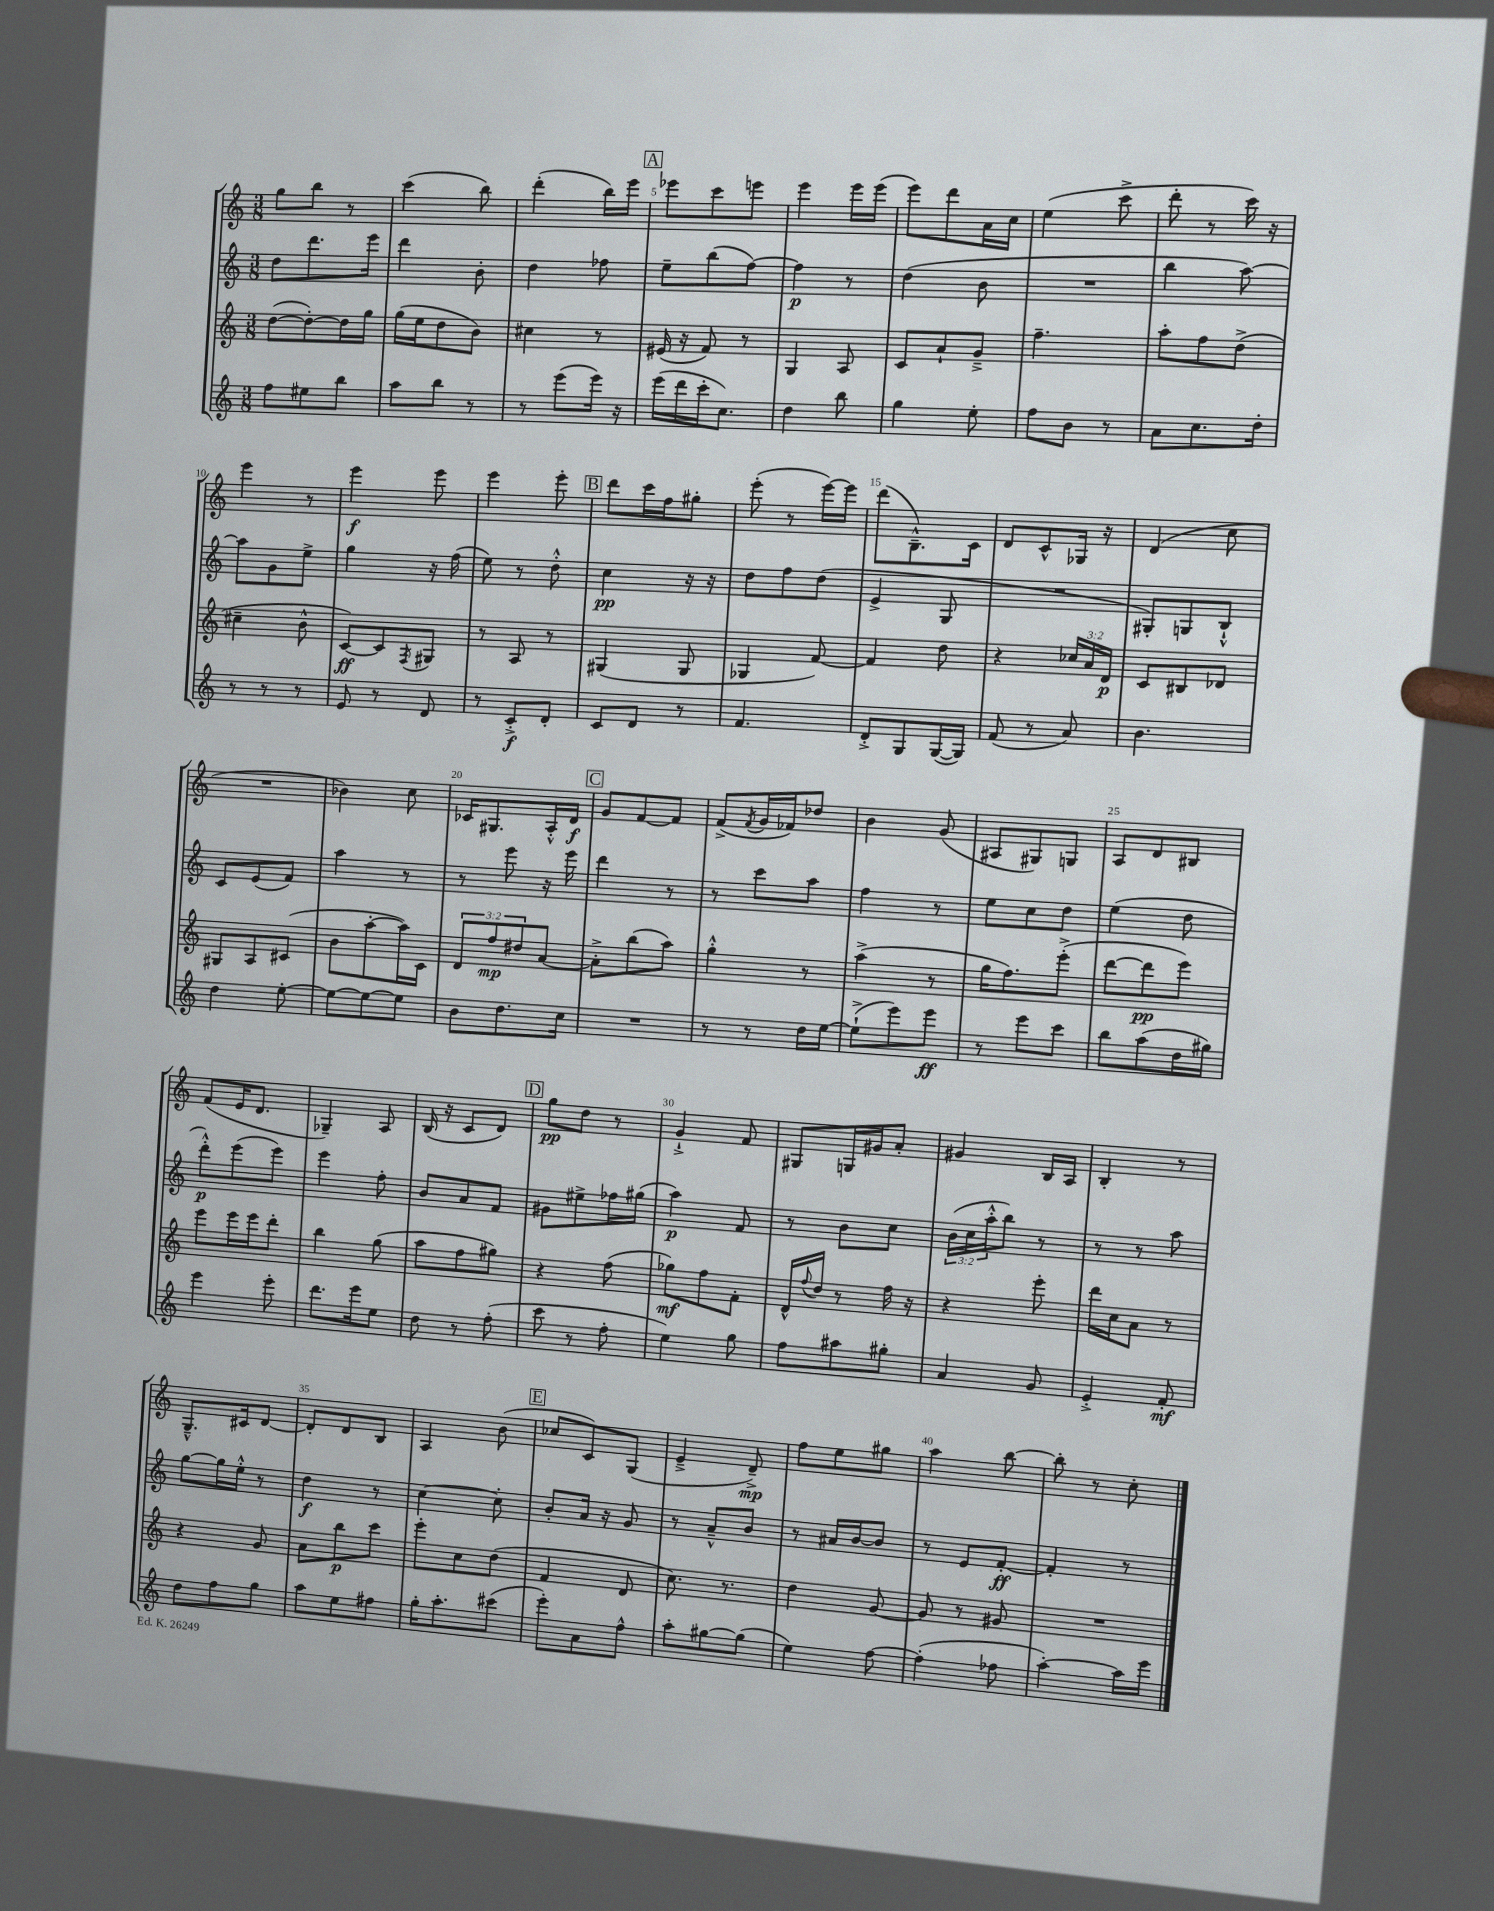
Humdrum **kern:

**kern	**dynam	**kern	**dynam	**kern	**dynam	**kern	**dynam
*part4	*part4	*part3	*part3	*part2	*part2	*part1	*part1
*staff4	*staff4	*staff3	*staff3	*staff2	*staff2	*staff1	*staff1
*clefG2	*	*clefG2	*	*clefG2	*	*clefG2	*
*k[]	*	*k[]	*	*k[]	*	*k[]	*
*M3/8	*	*M3/8	*	*M3/8	*	*M3/8	*
=2	=2	=2	=2	=2	=2	=2	=2
8ff\L	.	([8dd\L	.	8dd\L	.	8gg\L	.
8ee#X\	.	8dd'\_)	.	8.ddd\	.	8bb\J	.
8bb\J	.	16dd\L]	.	.	.	8r	.
.	.	16gg\JJ	.	16eee\Jk	.	.	.
=3	=3	=3	=3	=3	=3	=3	=3
8aa\L	.	(16gg\LL	.	4ddd\	.	(4ccc\	.
.	.	16ee\J	.	.	.	.	.
8bb\J	.	8dd\	.	.	.	.	.
8r	.	8b\J)	.	8b'\	.	8bb\)	.
=4	=4	=4	=4	=4	=4	=4	=4
8r	.	4cc#X\	.	4dd\	.	(4ddd'\	.
(8eee\L	.	.	.	.	.	.	.
16eee\Jk)	.	8r	.	8ff-X\	.	16bb\LL)	.
16r	.	.	.	.	.	16eee\JJ	.
!!LO:REH:place=s1:t=A
=5	=5	=5	=5	=5	=5	=5	=5
(16eee\LL	.	(16e#X/	.	8ee~\L	.	8eee-X\L	.
16ddd\	.	16r	.	.	.	.	.
16ccc'\J	.	8f/)	.	(8bb\	.	8ccc\	.
8.cc\J)	.	.	.	.	.	.	.
.	.	8r	.	[8ff\J)	.	8eeen\J	.
=6	=6	=6	=6	=6	=6	=6	=6
4dd\	.	4G/	.	4ff\]	p	4eee\	.
8bb\	.	8A/	.	8r	.	16eee\LL	.
.	.	.	.	.	.	(16eee\JJ	.
=7	=7	=7	=7	=7	=7	=7	=7
4gg\	.	8c/L	.	(4dd\	.	8eee\L)	.
.	.	8a`/	.	.	.	8ddd\	.
8ee'\	.	8g~^/J	.	8b\	.	16a\L	.
.	.	.	.	.	.	16cc\JJ	.
=8	=8	=8	=8	=8	=8	=8	=8
8ff\L	.	4.ff~\	.	4.r	.	(4ee\	.
8b\J	.	.	.	.	.	.	.
8r	.	.	.	.	.	8ccc^\	.
=9	=9	=9	=9	=9	=9	=9	=9
8a\L	.	8aa'\L	.	4bb\	.	8ddd'\	.
8.cc\	.	8ff\	.	.	.	8r	.
.	.	(8dd^\J	.	[8aa\)	.	16ccc\)	.
16dd'\Jk	.	.	.	.	.	16r	.
!!LO:LB:g=z
=10	=10	=10	=10	=10	=10	=10	=10
8r	.	4cc#X~\	.	8aa\L]	.	4eee\	.
8r	.	.	.	8g\	.	.	.
8r	.	8b^^\	.	8ee^\J	.	8r	.
=11	=11	=11	=11	=11	=11	=11	=11
8e/	.	[8c/L)	ff	4gg\	.	4eee\	f
8r	.	8c/]	.	.	.	.	.
.	.	8qF/	.	.	.	.	.
8d/	.	8G#X/J	.	16r	.	8eee\	.
.	.	.	.	(16ff\	.	.	.
=12	=12	=12	=12	=12	=12	=12	=12
8r	.	8r	.	8ee\)	.	4eee\	.
8c'^/L	f	8A/	.	8r	.	.	.
8d'/J	.	8r	.	8dd'^^\	.	8eee'\	.
!!LO:REH:place=s1:t=B
=13	=13	=13	=13	=13	=13	=13	=13
8c/L	.	(4G#X/	.	4cc\	pp	8ddd\L	.
8d/J	.	.	.	.	.	16ccc\L	.
.	.	.	.	.	.	16ff\J	.
8r	.	8G#/	.	16r	.	8gg#X'\J	.
.	.	.	.	16r	.	.	.
=14	=14	=14	=14	=14	=14	=14	=14
4.f/	.	4G-X/	.	8dd\L	.	(8eee'\	.
.	.	.	.	8ff\	.	8r	.
.	.	[8f/)	.	(8dd\J	.	[16eee\LL)	.
.	.	.	.	.	.	16eee\JJ]	.
=15	=15	=15	=15	=15	=15	=15	=15
8d'^/L	.	4f/]	.	4e^/	.	(8ddd\L	.
8G/	.	.	.	.	.	8.B~^^\)	.
([16G/L	.	8dd\	.	8G/	.	.	.
16G/JJ])	.	.	.	.	.	16c\Jk	.
=16	=16	=16	=16	=16	=16	=16	=16
(8f/	.	4r	.	4.r	.	8d/L	.
8r	.	.	.	.	.	8c^^/	.
8a/)	.	24cc-X/LL	.	.	.	16G-X/Jk	.
.	.	24a/	.	.	.	.	.
.	.	.	.	.	.	16r	.
.	.	24d/JJ	p	.	.	.	.
=17	=17	=17	=17	=17	=17	=17	=17
4.b\	.	8c/L	.	8G#X'/L)	.	(4d/	.
.	.	8B#X/	.	8Gn/	.	.	.
.	.	8d-X/J	.	8B`^^/J	.	8cc\	.
!!LO:LB:g=z
=18	=18	=18	=18	=18	=18	=18	=18
4dd\	.	8G#X/L	.	8c/L	.	4.r	.
.	.	8A/	.	(8e/	.	.	.
[8ee'\	.	(8c#X/J	.	8f/J)	.	.	.
=19	=19	=19	=19	=19	=19	=19	=19
8ee\L_	.	8b\L	.	4aa\	.	4b-X\)	.
8ee\_	.	[8aa'\	.	.	.	.	.
8ee\J]	.	16aa\L])	.	8r	.	8cc\	.
.	.	16c\JJ	.	.	.	.	.
=20	=20	=20	=20	=20	=20	=20	=20
8b\L	.	12d/L	.	8r	.	16c-X/KL	.
.	.	.	.	.	.	8.G#X/	.
.	.	12ff/	mp	.	.	.	.
8.dd\	.	.	.	8eee\	.	.	.
.	.	12dd#X/	.	.	.	.	.
.	.	[8a/J	.	16r	.	16A'^^/L	.
16cc\Jk	.	.	.	16eee\	.	16d/JJ	f
!!LO:REH:place=s1:t=C
=21	=21	=21	=21	=21	=21	=21	=21
4.r	.	8a'^\L]	.	4ddd\	.	8g/L	.
.	.	(8bb\	.	.	.	[8f/	.
.	.	8aa\J)	.	8r	.	8f/J]	.
=22	=22	=22	=22	=22	=22	=22	=22
8r	.	4gg'^^\	.	8r	.	(8f^/L	.
.	.	.	.	.	.	8qf/	.
8r	.	.	.	8ccc\L	.	16g/L	.
.	.	.	.	.	.	16f-X/J)	.
16dd\LL	.	8r	.	8aa\J	.	8dd-X/J	.
[16ee\JJ	.	.	.	.	.	.	.
=23	=23	=23	=23	=23	=23	=23	=23
(8ee`^\L]	.	(4aa^\	.	4ff\	.	4b\	.
8eee\)	.	.	.	.	.	.	.
8eee\J	ff	8r	.	8r	.	(8g/	.
=24	=24	=24	=24	=24	=24	=24	=24
8r	.	16gg\KL	.	8ee\L	.	8A#X/L	.
.	.	8.ff\)	.	.	.	.	.
8eee\L	.	.	.	8cc\	.	8G#X/)	.
8ccc\J	.	(8eee'^\J	.	8dd\J	.	8Gn/J	.
=25	=25	=25	=25	=25	=25	=25	=25
8bb\L	.	[8ddd\L	.	(4ee\	.	8A/L	.
(8aa\	.	8ddd\]	pp	.	.	8d/	.
16dd\L	.	8eee\J)	.	8dd\	.	8B#X/J	.
16gg#X\JJ)	.	.	.	.	.	.	.
!!LO:LB:g=z
=26	=26	=26	=26	=26	=26	=26	=26
4eee\	.	8eee\L	.	8ddd'^^\L)	p	(8f/L	.
.	.	16eee\L	.	(8eee\	.	16e/K	.
.	.	16eee\J	.	.	.	8.d/J	.
8eee'\	.	8ddd'\J	.	8eee\J)	.	.	.
=27	=27	=27	=27	=27	=27	=27	=27
8.ddd\L	.	4bb\	.	4eee\	.	4G-X~/)	.
16eee\k	.	.	.	.	.	.	.
8ee\J	.	(8gg\	.	8ff'\	.	8A/	.
=28	=28	=28	=28	=28	=28	=28	=28
8dd\	.	8aa\L	.	8b/L	.	(16B/	.
.	.	.	.	.	.	16r	.
8r	.	8ff\	.	8a/	.	8c/L	.
(8ff'\	.	8gg#X\J)	.	8f/J	.	8d/J)	.
!!LO:REH:place=s1:t=D
=29	=29	=29	=29	=29	=29	=29	=29
8ccc\	.	4r	.	8g#X\L	.	8gg\L	pp
8r	.	.	.	8ee#X^\	.	8dd\J	.
8ff'\	.	(8ff\	.	16ff-X\L	.	8r	.
.	.	.	.	(16gg#X\JJ	.	.	.
=30	=30	=30	=30	=30	=30	=30	=30
4ee\)	.	8gg-X\L)	mf	4aa\)	p	4g`^/	.
.	.	8ff\	.	.	.	.	.
8gg\	.	8f'\J	.	8f/	.	8f/	.
=31	=31	=31	=31	=31	=31	=31	=31
8ff\L	.	16d^^/LL	.	8r	.	8G#X/L	.
.	.	8qqff/	.	.	.	.	.
.	.	16dd/JJ	.	.	.	.	.
8aa#X\	.	8r	.	8b\L	.	16Gn/L	.
.	.	.	.	.	.	16g#X/J	.
8gg#X'\J	.	16ff\	.	8cc\J	.	8a'/J	.
.	.	16r	.	.	.	.	.
=32	=32	=32	=32	=32	=32	=32	=32
4a/	.	4r	.	(24b\LL	.	4g#X/	.
.	.	.	.	24cc\	.	.	.
.	.	.	.	24aa'^^\J	.	.	.
.	.	.	.	8bb\J)	.	.	.
8g/	.	8eee'\	.	8r	.	16B/LL	.
.	.	.	.	.	.	16A/JJ	.
=33	=33	=33	=33	=33	=33	=33	=33
4e'^/	.	16ddd\LL	.	8r	.	4B'/	.
.	.	16cc\J	.	.	.	.	.
.	.	8a\J	.	8r	.	.	.
8f'/	mf	8r	.	8aa\	.	8r	.
!!LO:LB:g=z
=34	=34	=34	=34	=34	=34	=34	=34
8dd\L	.	4r	.	[8gg\L	.	8.G~^^/L	.
8ff\	.	.	.	16gg\L]	.	.	.
.	.	.	.	16ee'^^\JJ	.	16c#X/k	.
8gg\J	.	8g/	.	8r	.	[8d/J	.
=35	=35	=35	=35	=35	=35	=35	=35
8aa\L	.	8a\L	.	4dd\	f	8d'/L]	.
8ee\	.	8bb\	p	.	.	8d/	.
8ff#X\J	.	8ccc\J	.	8r	.	8B/J	.
=36	=36	=36	=36	=36	=36	=36	=36
16gg'\KL	.	8eee'\L	.	[4cc\	.	4A/	.
8.aa'\	.	.	.	.	.	.	.
.	.	8cc\	.	.	.	.	.
(8ccc#X\J	.	(8dd\J	.	8cc'\]	.	(8b\	.
!!LO:REH:place=s1:t=E
=37	=37	=37	=37	=37	=37	=37	=37
8eee'\L)	.	4f/	.	8b'/L	.	8cc-X/L	.
8a\	.	.	.	16a/Jk	.	8c/)	.
.	.	.	.	16r	.	.	.
8ff^^\J	.	8d/	.	8g/	.	(8G/J	.
=38	=38	=38	=38	=38	=38	=38	=38
8aa'\L	.	8.cc\)	.	8r	.	4e~^/	.
[8gg#X\	.	.	.	8a~^^/L	.	.	.
.	.	8.r	.	.	.	.	.
(8gg#\J]	.	.	.	8b/J	.	8d~^/)	mp
=39	=39	=39	=39	=39	=39	=39	=39
4ee\)	.	4dd\	.	8r	.	8ff\L	.
.	.	.	.	16a#X/LL	.	8ee\	.
.	.	.	.	[16b/J	.	.	.
[8ff\	.	[8g/	.	8b/J]	.	8gg#X\J	.
=40	=40	=40	=40	=40	=40	=40	=40
(4ff'\]	.	8g/]	.	8r	.	4aa\	.
.	.	8r	.	8e/L	.	.	.
8ff-X\	.	8g#X/	.	[8f'/J	ff	[8bb\	.
=41	=41	=41	=41	=41	=41	=41	=41
[4aa'\)	.	4.r	.	4f'/]	.	8bb'\]	.
.	.	.	.	.	.	8r	.
16aa\LL]	.	.	.	8r	.	8cc'\	.
16eee\JJ	.	.	.	.	.	.	.
==	==	==	==	==	==	==	==
*-	*-	*-	*-	*-	*-	*-	*-
